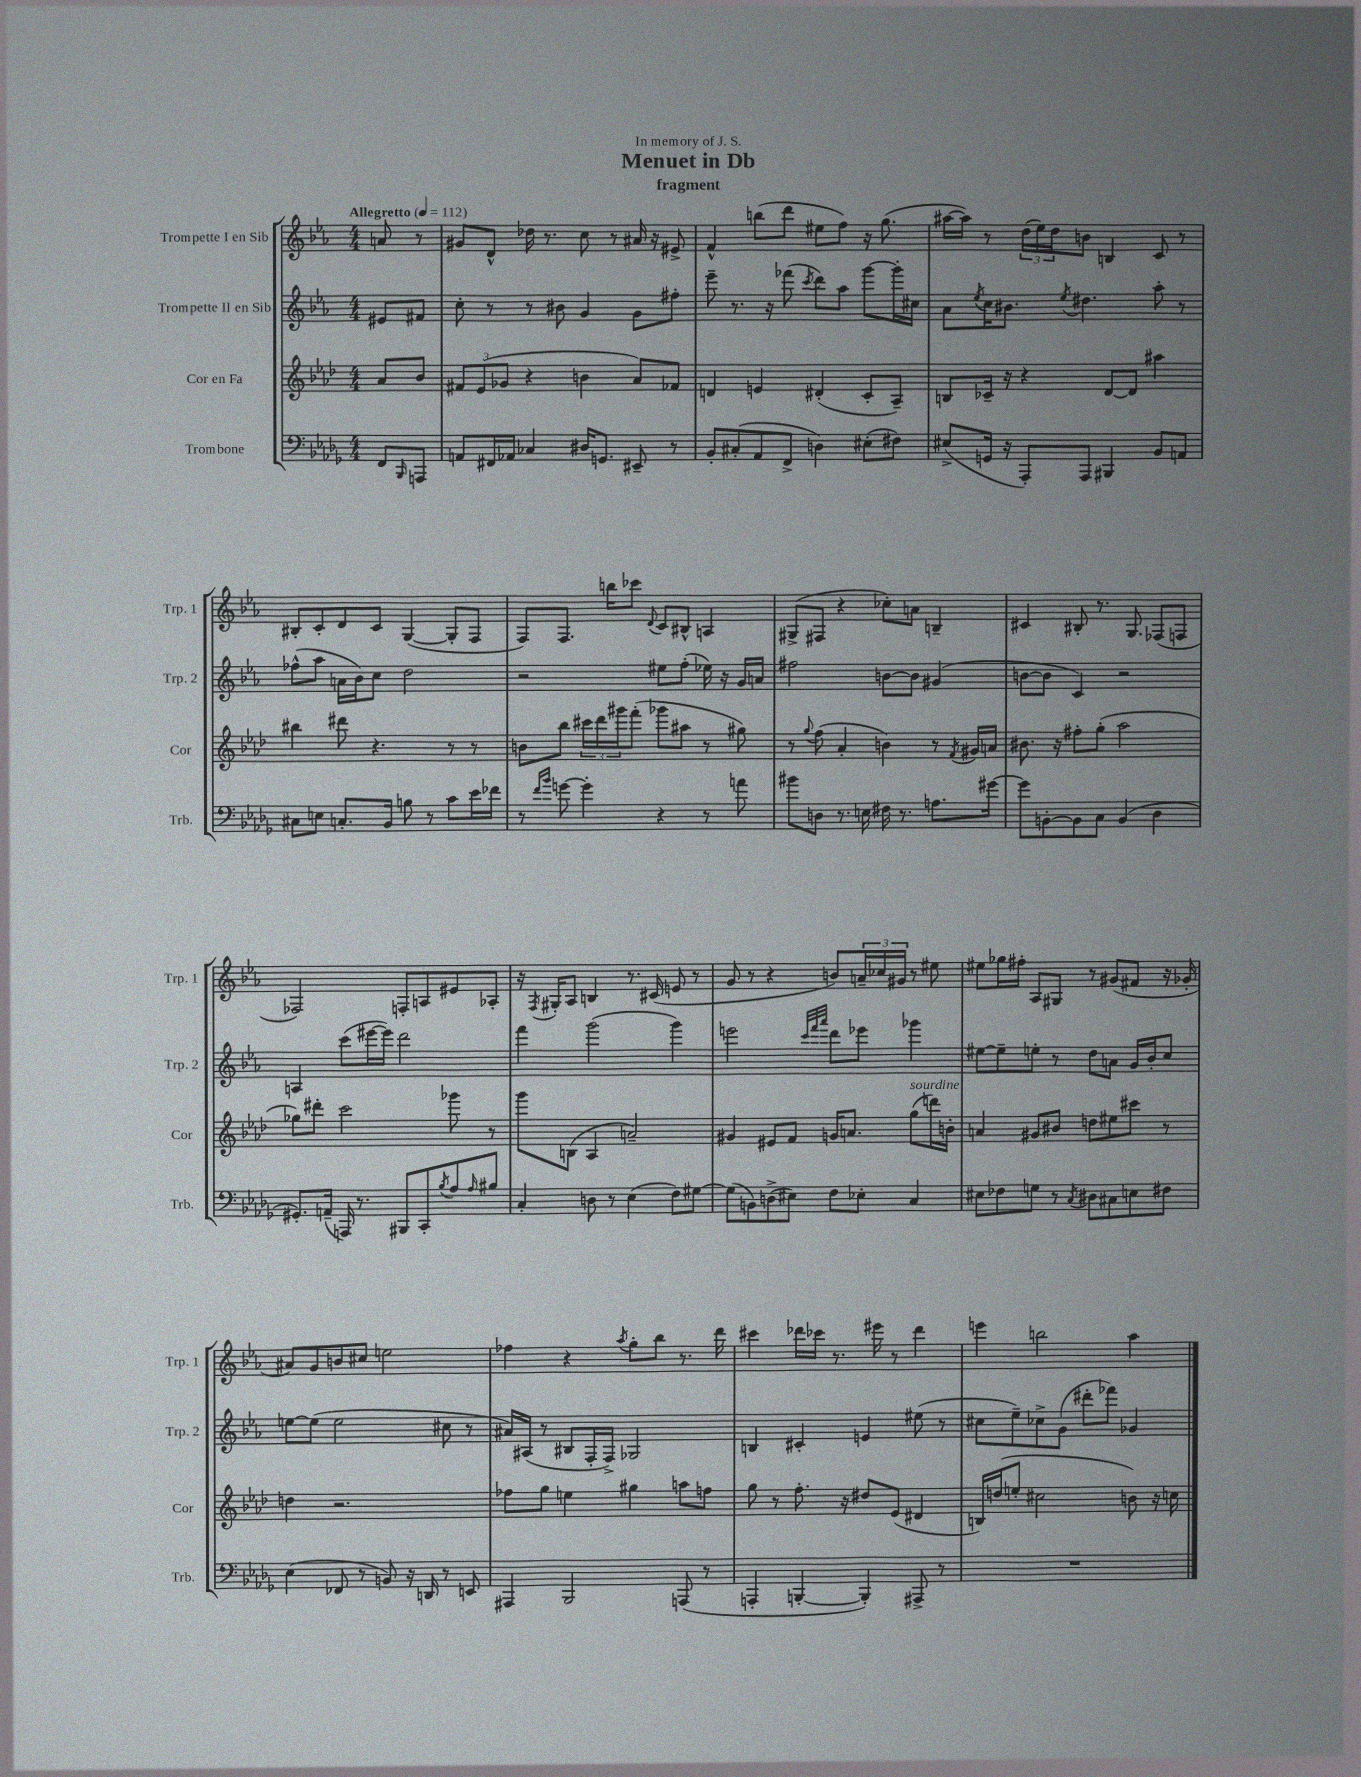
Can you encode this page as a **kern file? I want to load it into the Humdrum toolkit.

**kern	**kern	**kern	**kern
*part4	*part3	*part2	*part1
*staff4	*staff3	*staff2	*staff1
*I"Trombone	*I"Cor en Fa	*I"Trompette II en Sib	*I"Trompette I en Sib
*I'Trb.	*I'Cor	*I'Trp. 2	*I'Trp. 1
*clefF4	*clefG2	*clefG2	*clefG2
*k[b-e-a-d-g-]	*k[b-e-a-d-]	*k[b-e-a-]	*k[b-e-a-]
*M4/4	*M4/4	*M4/4	*M4/4
*MM112	*MM112	*MM112	*MM112
=	=	=	=
!	!	!	!LO:TX:a:B:t=Allegretto
8FF/L	8a-/L	8e#X/L	8an/
16qqBBB-/	.	.	.
8AAAn/J	8b-/J	8f#X/J	8r
=1	=1	=1	=1
8AAn/L	12f#X/L	8cc'\	8g#X/L
.	(12e-/	.	.
16FF#X/L	.	8r	8d^^/J
.	12g-X/J	.	.
16AA-X/JJ	.	.	.
4C-X/	4r	8r	16dd-X\
.	.	.	8.r
.	.	8b#X\	.
16D#X/KL	4bn\	4g/	8cc\
8.GGn/J	.	.	.
.	.	.	8r
8EE#X~/	8a-/L)	8g\L	16a#X/
.	.	.	16r
8r	8f-X/J	8ff#X'\J	8e#X^/
=2	=2	=2	=2
8BB-'/L	4dn/	8eee-~\	4f^^/
(8C#X'/	.	8.r	.
8AA-/	4en/	.	(8bbn\L
.	.	16r	.
8FF^/J	.	(8fff-X\	8ddd\J
.	.	8qccc/	.
4Dn\)	(4d#X'/	8ddd\L)	8ee#X\L
.	.	8aa-\J	8ff\J)
(8E#X'\L	8c'/L	[8ggg\L	16r
.	.	.	(8.gg\
8F#X\J)	8A-~/J)	16ggg'\L]	.
.	.	16cc#X\JJ	.
=3	=3	=3	=3
(8E#X^/L	8Bn/L	8a-\L	[16aa#X\LL
.	.	.	16aa#\JJ])
.	.	8qee-/	.
16GGn/Jk	16c-X~/Jk	16cc\K	8r
16r	16r	8.b#X\J	.
8AAA-'/L)	4r	.	(24dd\LL
.	.	.	24ee-\)
.	.	.	24dd\J
.	.	8qee-/	.
8AAA-/J	.	4.dd#X\	8bn\J
4BBB#X/	[8d-/L	.	4Bn/
.	8d-/J]	.	.
8BB-/L	4aa#X\	8aa-'\	8c/
8AAn/J	.	8r	8r
!!LO:LB:g=z
=4	=4	=4	=4
8C#X\L	4bb#X\	(8ff-X^^\L	8B#X'/L
8En\J	.	8aa-\J	8c'/
8.Cn'/L	8ddd#X\	16an\LL	8d/
.	.	16b-\J)	.
.	4.r	8cc\J	8c/J
16BB-/Jk	.	.	.
8Bn\	.	2dd\	([4G/
8r	.	.	.
8c\L	8r	.	8G'/L]
16e-\L	8r	.	8F/J
16f-X\JJ	.	.	.
=5	=5	=5	=5
8r	8bn\L	2r	8F/L)
16qqf/LL	.	.	.
16qqb-/JJ	.	.	.
[8gn\	8bb-\J	.	8.F/J
4g'\]	24ccc#X\LL	.	.
.	24ddd-\	.	.
.	.	.	16bbn\KL
.	24ggg#X\J	.	.
.	(8fff'\J	.	8ccc-X\J
.	.	.	8qqd/
4r	8ggg-X\L	8ee#X\L	8c/L
.	8aa#X\J	(8ff'\J	8B#X^^/J
8r	8r	16ee-X\)	4An/
.	.	16r	.
8an\	8gg#X\)	16g/LL	.
.	.	16an/JJ	.
=6	=6	=6	=6
8b#X\L	8r	2ff#X\	(8G#X^/L
.	8qqgg/	.	.
8Dn\J	(8ff\	.	8F#X/J
8.r	4a-'/	.	4r
16En\	.	.	.
16F#X\	4bn\)	[8bn\L	8cc-X'\L)
8.r	.	.	.
.	.	8b\J]	8an\J
8.An\L	8r	(4g#X/	4Bn~/
.	8qf/	.	.
.	16g#X/LL	.	.
[16g#X\Jk	16an/JJ	.	.
=7	=7	=7	=7
8g#\L]	8.b#X\	[8bn\L	4c#X/
[8BBn'\	.	8b\J]	.
.	16r	.	.
8BB\]	8ff#X'\L	4c/)	8B#X'/
8C\J	(8gg'\J	.	8.r
(4BB/	2aa-\	2r	.
.	.	.	8.G/
4D-\	.	.	(8F-X/L
.	.	.	8Fn/J
!!LO:LB:g=z
=8	=8	=8	=8
8.GG#X'/L)	8gg-X\L)	4An/	2F-X/)
.	8ddd#X'\J	.	.
(16AAn~/Jk	.	.	.
16AAAn/)	2ccc\	(8ccc\L	.
8.r	.	.	.
.	.	[16eee#X\L	.
.	.	16eee#\JJ])	.
8BBB#X/L	.	2ddd\	8Fn'/L
8CC'/	.	.	8An/
8qB-/	.	.	.
8A-/	8ggg-X\	.	8e#X/
16qqA-/	.	.	.
8B#X/J	8r	.	8A-X'/J
=9	=9	=9	=9
4C'/	8ggg\L	4fff\	16r
.	.	.	8qF/
.	.	.	16G#X'/KL
.	(8Bn\J	.	8A-/J
8Dn\	4A-/	(2ggg\	4Bn/
8r	.	.	.
(4E-\	2an~/)	.	8.r
.	.	.	(16c#X/
8F\L)	.	4ggg\)	8en/
[8G#X\J	.	.	8r
=10	=10	=10	=10
(8G#\L]	4g#X/	2eeen\	8g/
8BBn\)	.	.	8r
(8Dn^\	8e#X/L	.	4r
8E#X\J)	8f/J	.	.
.	.	32qqccc/LLL	.
.	.	32qqfff/	.
.	.	32qqaaa-/JJJ	.
8F\L	16gn/KL	8ddd\L	8bn/L)
.	8.an/J	.	.
8E-X'\J	.	8eee-X\J	24an~/L
.	.	.	24cc-X/
.	.	.	24g#X/JJ
!	!LO:TX:a:i:t=sourdine	!	!
4C/	(8gg\L	4ggg-X\	8r
.	16dddn\L)	.	8ee#X\
.	16bn'\JJ	.	.
=11	=11	=11	=11
8E#X\L	4an/	[8ee#X\L	8ee#X\L
8F-X\	.	8ee#~\]	16gg-X\L
.	.	.	16ff#X'\JJ
8Gn\J	8g#X/L	8een'\J	8A-/L
8r	8b#X/J	8r	8G#X/J
8qC/	.	.	.
8D#X\L	8ddn\L	8dd\L	8r
8C#X\	8ee#X\	8an\J	(8g#X/L
8En\	8ccc#X\J	16g/LL	8f#X/J
.	.	16b-'/J	.
8F#X\J	8r	8cc/J	16r
.	.	.	16g-X'/
!!LO:LB:g=z
=12	=12	=12	=12
(4E-\	4ddn\	[8een\L	8a#X/L)
.	.	(8ee\J]	8g/
8FF-X/	2.r	2ee\	8bn/
8r	.	.	8cc#X/J
8BBn/)	.	.	2een\
16r	.	.	.
16DDn/	.	.	.
8r	.	8cc#X\	.
8EEn/	.	8r	.
=13	=13	=13	=13
4AAA#X/	8ff-X\L	16a#X/LL)	4ff-X\
.	.	(16A#X/JJ	.
.	8gg\J	8r	.
2BBB-/	4een\	8B#X/L	4r
.	.	16F'/L	.
.	.	16F^/JJ)	.
.	.	.	8qaa-/
.	4gg#X\	2G-X/	8gg'\L
.	.	.	8bb-\J
(8AAAn/	8aan\L	.	8.r
8r	8ffn\J	.	.
.	.	.	16ddd\
=14	=14	=14	=14
4AAAn'/	8gg\	4Bn/	4ccc#X\
.	8r	.	.
[4BBBn'/	8.ff'\	4c#X'/	16ddd-X\LL
.	.	.	16ccc-X\JJ
.	.	.	8.r
.	16r	.	.
4BBB'/])	8dd#X/L	4en/	.
.	.	.	16eee#X\
.	(8e-/J	.	8r
8AAA#X^/	4d#X/	(8ee#X\	4ddd-\
8r	.	8r	.
=15	=15	=15	=15
1r	16Bn/LL)	8cc#X\L	4eeen\
.	(16ddn/J	.	.
.	8een'/J	8ee-~\)	.
.	2cc#X\	8cc-X^\	2bbn\
.	.	(8g\J	.
.	.	8ddd#X'\L	.
.	.	8fff-X\J)	.
.	8bn\)	4g-X/	4aa-\
.	16r	.	.
.	16ccn\	.	.
==	==	==	==
*-	*-	*-	*-
